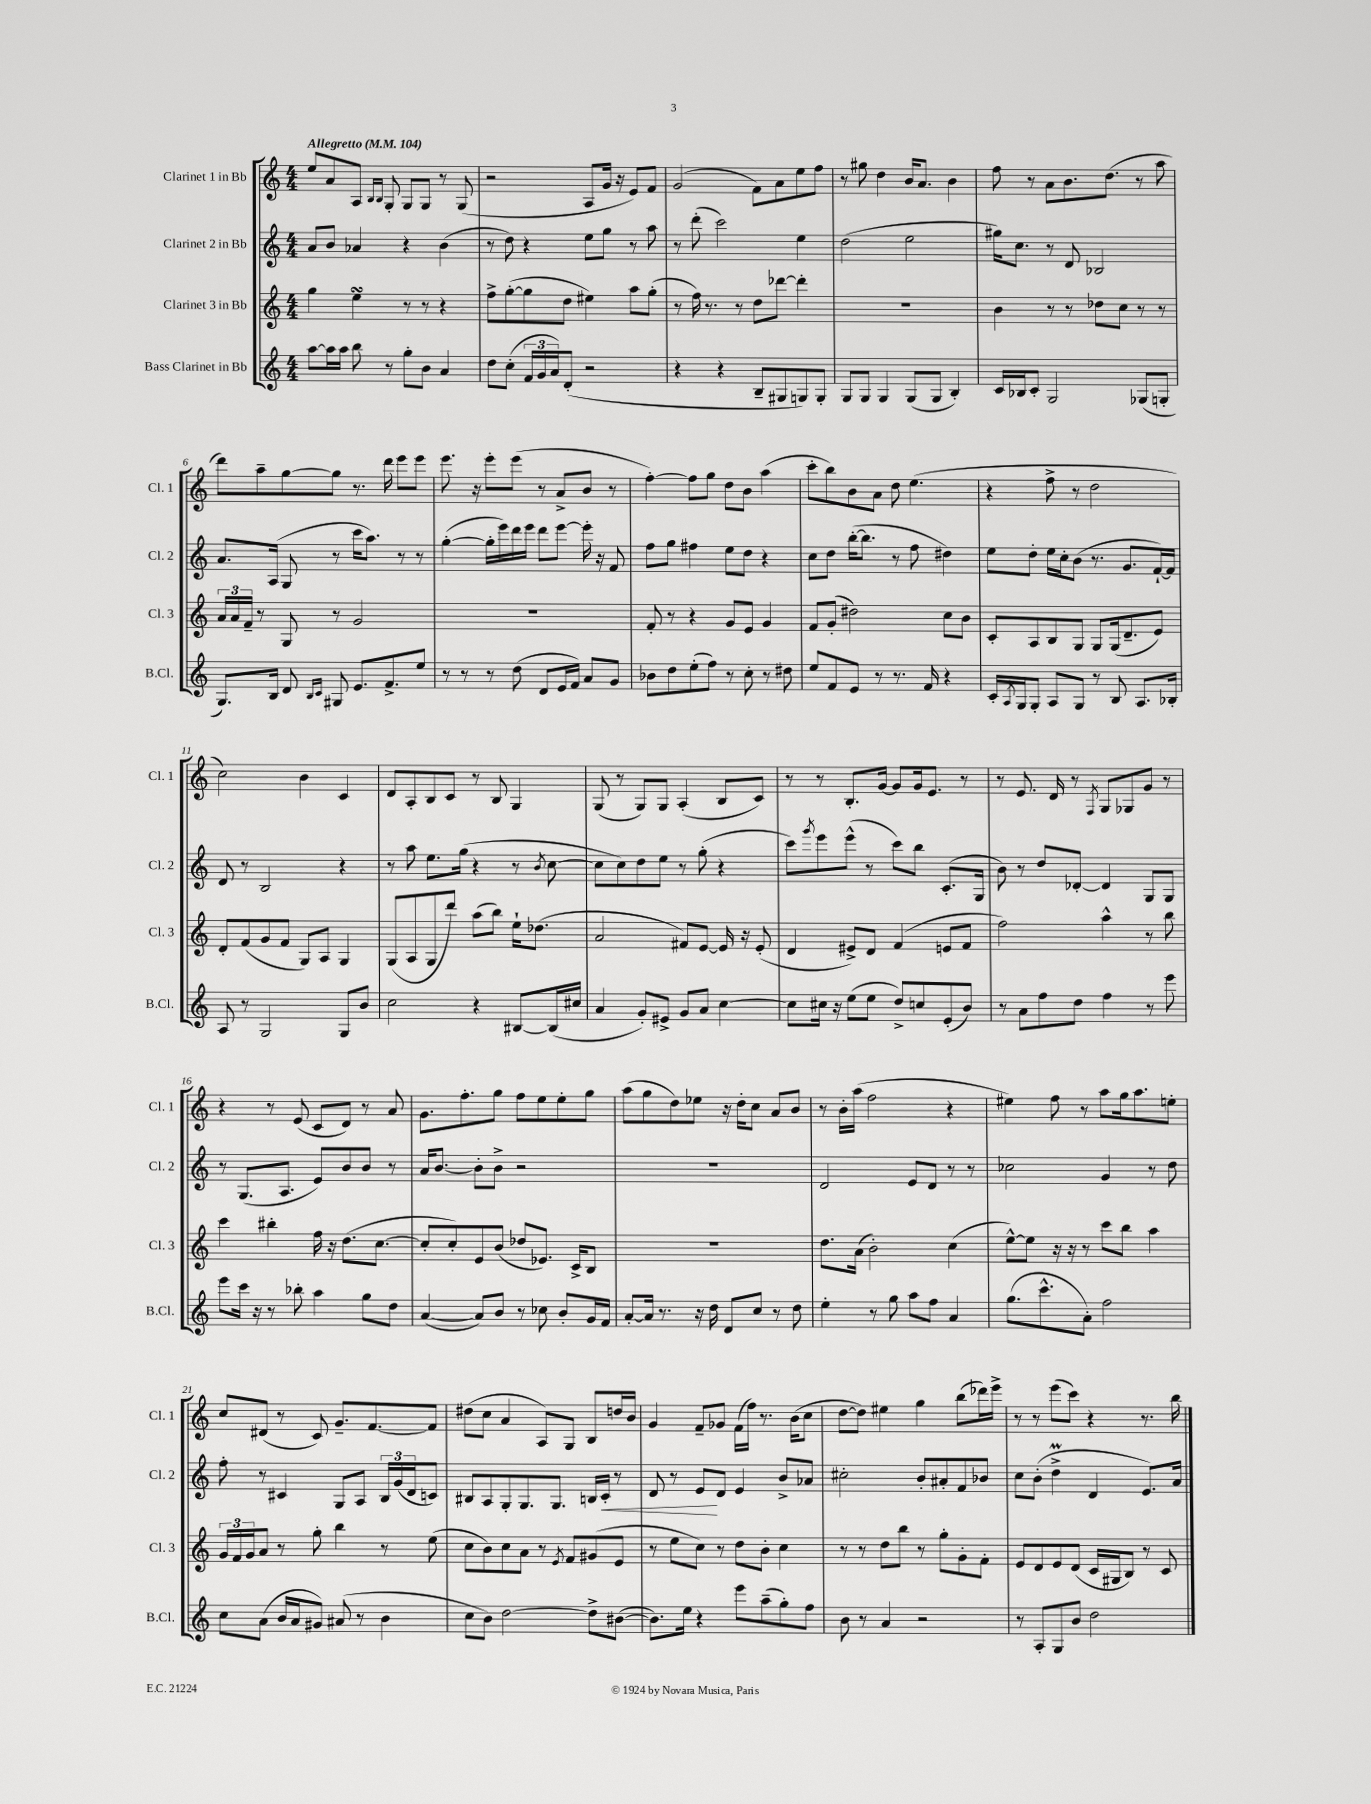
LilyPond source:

<<
\new StaffGroup <<
\new Staff = "s0" \with { instrumentName = "Clarinet 1 in Bb" shortInstrumentName = "Cl. 1" } {
    \clef treble \key c \major \numericTimeSignature \time 4/4 \tempo "Allegretto" 4 = 104
    e''8 a'8 a8 \grace { b16 b16 } g8-. g8 g8 r8 g8( |
    r2 a8 g'16 r16 e'8) f'8 |
    g'2( f'8) a'8 e''8 f''8 |
    r8 gis''8 d''4 b'16 a'8. b'4 |
    f''8 r8 a'8 b'8. d''8.( r8 a''8 |
    d'''8) a''8-- g''8~ g''8 r8. d'''16 e'''8 e'''8 |
    e'''8. r16 e'''8-. e'''8( r8 a'8-> b'8 r8 |
    f''4~-.) f''8 g''8 d''8 b'8 a''4( |
    c'''8-. b''8) b'8 a'8 d''8 e''4.( |
    r4 f''8-> r8 d''2 |
    c''2) b'4 c'4 |
    d'8 a8-. b8 c'8 r8 b8 g4 |
    g8( r8 g8) g8 a4-.( b8 c'8) |
    r8 r8 b8.-. g'16~ g'8 g'16 e'8. r8 |
    r8 e'8. d'16 r8 \acciaccatura { f8 } g8 ges8 g'8 r8 |
    r4 r8 e'8( c'8 d'8) r8 a'8 |
    g'8. f''8.-. g''8 f''8 e''8 e''8-. g''8 |
    a''8( g''8 d''8) ees''8 r16 d''16-. c''8 a'8 b'8 |
    r8 b'16-. a''16( f''2 r4 |
    eis''4) f''8 r8 a''8 g''16 a''8. e''8-. |
    c''8 dis'8( r8 c'8) g'8.-- f'8.~ f'8 |
    dis''8( c''8 a'4 a8) g8 b8 d''16 b'16 |
    g'4 f'8-- ges'8 f'16( f''16) r8. b'16( c''8 |
    d''8~ d''8) eis''4 g''4 b''8( des'''16) e'''16-> |
    r8 r8 e'''8( c'''8) r4 r8. b''16 \bar "|." |
}
\new Staff = "s1" \with { instrumentName = "Clarinet 2 in Bb" shortInstrumentName = "Cl. 2" } {
    \clef treble \key c \major \numericTimeSignature \time 4/4
    a'8 b'8 aes'4 r4 b'4( |
    r8 d''8) r4 e''8 g''8 r8 a''8 |
    r8 d'''8-.( c'''2) e''4 |
    d''2( e''2 |
    gis''16) c''8. r8 d'8 bes2 |
    a'8. a16( g8 r8 c'''16 a''8.) r8 r8 |
    g''4~-.( g''16-. e'''16) d'''16 e'''16 d'''8 e'''8~ e'''16-. r16 f'8 |
    f''8 g''8 fis''4 e''8 d''8 r4 |
    c''8 d''8 b''16~-.( b''8. r8 f''8 dis''4) |
    e''8 d''8-. e''16 c''16-. b'8( r8. g'8. f'16~-!) f'16 |
    d'8 r8 b2 r4 |
    r8 a''8 e''8. g''16( r4 r8 \acciaccatura { b'8 } c''8~ |
    c''8 c''8) d''8 e''8 r8 g''8-.( r4 |
    c'''8) \acciaccatura { g'''8 } e'''8 e'''8-^( r8 c'''8) b''8 c'8.-.( g16 |
    b'8) r8 d''8 des'8~-. des'4 g8 g8 |
    r8 g8.( a8. e'8) b'8 b'8 r8 |
    a'16 b'8.~ b'8-. b'8-> r2 |
    R1 |
    d'2 e'8 d'8 r8 r8 |
    ces''2 g'4 r8 d''8 |
    f''8-. r8 cis'4 g8 a8 \tuplet 3/2 { b16 g'16( d'16 } c'8) |
    bis8 a8 g8-. g8. g8. b16 c'16-.\< r8 |
    d'8 r8 e'8\! d'8 e'4 b'8-> aes'8 |
    cis''2-. b'8-. ais'8-. f'8 bes'8 |
    c''8 b'8-.( d''4->\prall d'4 e'8.) a'16 \bar "|." |
}
\new Staff = "s2" \with { instrumentName = "Clarinet 3 in Bb" shortInstrumentName = "Cl. 3" } {
    \clef treble \key c \major \numericTimeSignature \time 4/4
    g''4 e''4\turn r8 r8 r4 |
    f''8-> g''8~-.( g''8 d''8 eis''4) a''8 g''8-.( |
    r8 f''16) r8. r8 d''8 des'''8~ des'''4-. |
    R1 |
    b'4 r8 r8 des''8 c''8 r8 r8 |
    \tuplet 3/2 { a'16 a'16 f'16-- } r8 g8 r8 g'2 |
    R1 |
    f'8-. r8 r4 g'8 e'8 g'4 |
    f'8 g'8-.( dis''2) c''8 b'8 |
    c'8-. a8 b8 g8 g8 g16( d'8.-- e'8) |
    d'8-. f'8( g'8 f'8 g8) a8 g4 |
    g8( a8 g8 d'''8) a''8( b''8) e''16-! des''8.( |
    a'2 fis'8) e'8~ e'16 r16 e'8-.( |
    d'4 eis'8->) d'8 f'4( e'8 f'8 |
    f''2) a''4-^ r8 b''8 |
    c'''4 bis''4-. f''16 r16 d''8.( c''8.~ |
    c''8-. c''8-.) e'8 b'8( des''8 ees'8.) c'16-> b8 |
    R1 |
    d''8. a'16( b'2-.) c''4( |
    e''8~-^) e''8 r16 r16 r8 c'''8 b''8 a''4 |
    \tuplet 3/2 { g'16 f'16 g'16 } a'8 r8 g''8-. b''4 r8 e''8( |
    c''8 b'8) c''8 a'8 r8 \acciaccatura { e'8 } f'8 gis'8( e'8 |
    r8 e''8 c''8) r8 d''8 b'8-. c''4 |
    r8 r8 d''8 b''8 r8 g''8-. g'8-. f'8-. |
    e'8 d'8 e'8 d'8( c'16 gis16 b8) r8 c'8 \bar "|." |
}
\new Staff = "s3" \with { instrumentName = "Bass Clarinet in Bb" shortInstrumentName = "B.Cl." } {
    \clef treble \key c \major \numericTimeSignature \time 4/4
    a''8~ a''16 a''16 b''8 r8 g''8-. b'8 a'4 |
    d''8 c''8-.( \tuplet 3/2 { f'16 g'16 a'16) } d'8-.( r2 |
    r4 r4 b8-- gis8 g8) g8-. |
    g8 g8 g4 g8( g8 b4-.) |
    c'16 bes16 c'8-. g2 ges8( g8-. |
    g8.) b16 d'8 \grace { b16 c'16 } gis8 e'8. f'8.-> e''8 |
    r8 r8 r8 d''8( d'8 e'16 f'16) a'8 g'8 |
    bes'8 d''8 e''8-.( f''8) r8 c''8-. r8 dis''8 |
    e''8 f'8 e'8 r8 r8. f'16 r4 |
    c'16-. \acciaccatura { a8 } g16 g8-. a8 g8 r8 b8 a8. bes16-. |
    a8 r8 g2 g8 b'8 |
    c''2 r4 bis8~ bis16( cis''16 |
    a'4 g'8-.) eis'8-> g'8 a'8 c''4~ |
    c''8 cis''16 r16 e''8( e''8 d''8->) c''8 e'8-.( b'8) |
    r8 a'8 f''8 d''8 f''4 r8 e'''8 |
    e'''8 c'''16 r16 r8 bes''8-. a''4 g''8 d''8 |
    a'4~( a'8) b'8 r8 ces''8 b'8-. g'16 f'16 |
    a'8~-. a'16 r8. r16 d''16 d'8 c''8 r8 d''8 |
    e''4-. r8 g''8 a''8 f''8 a'4 |
    g''8.( c'''8.-^ a'8-.) f''2 |
    c''8 a'8( b'16 a'16 gis'8) ais'8( r8 b'4 |
    c''8 b'8) d''2~ d''8-> bis'8~( |
    bis'8.) e''16 r4 e'''8 a''8--( g''8-.) f''8 |
    b'8 r8 a'4 r2 |
    r8 a8-. g8 b'8 d''2 \bar "|." |
}
>>
>>
